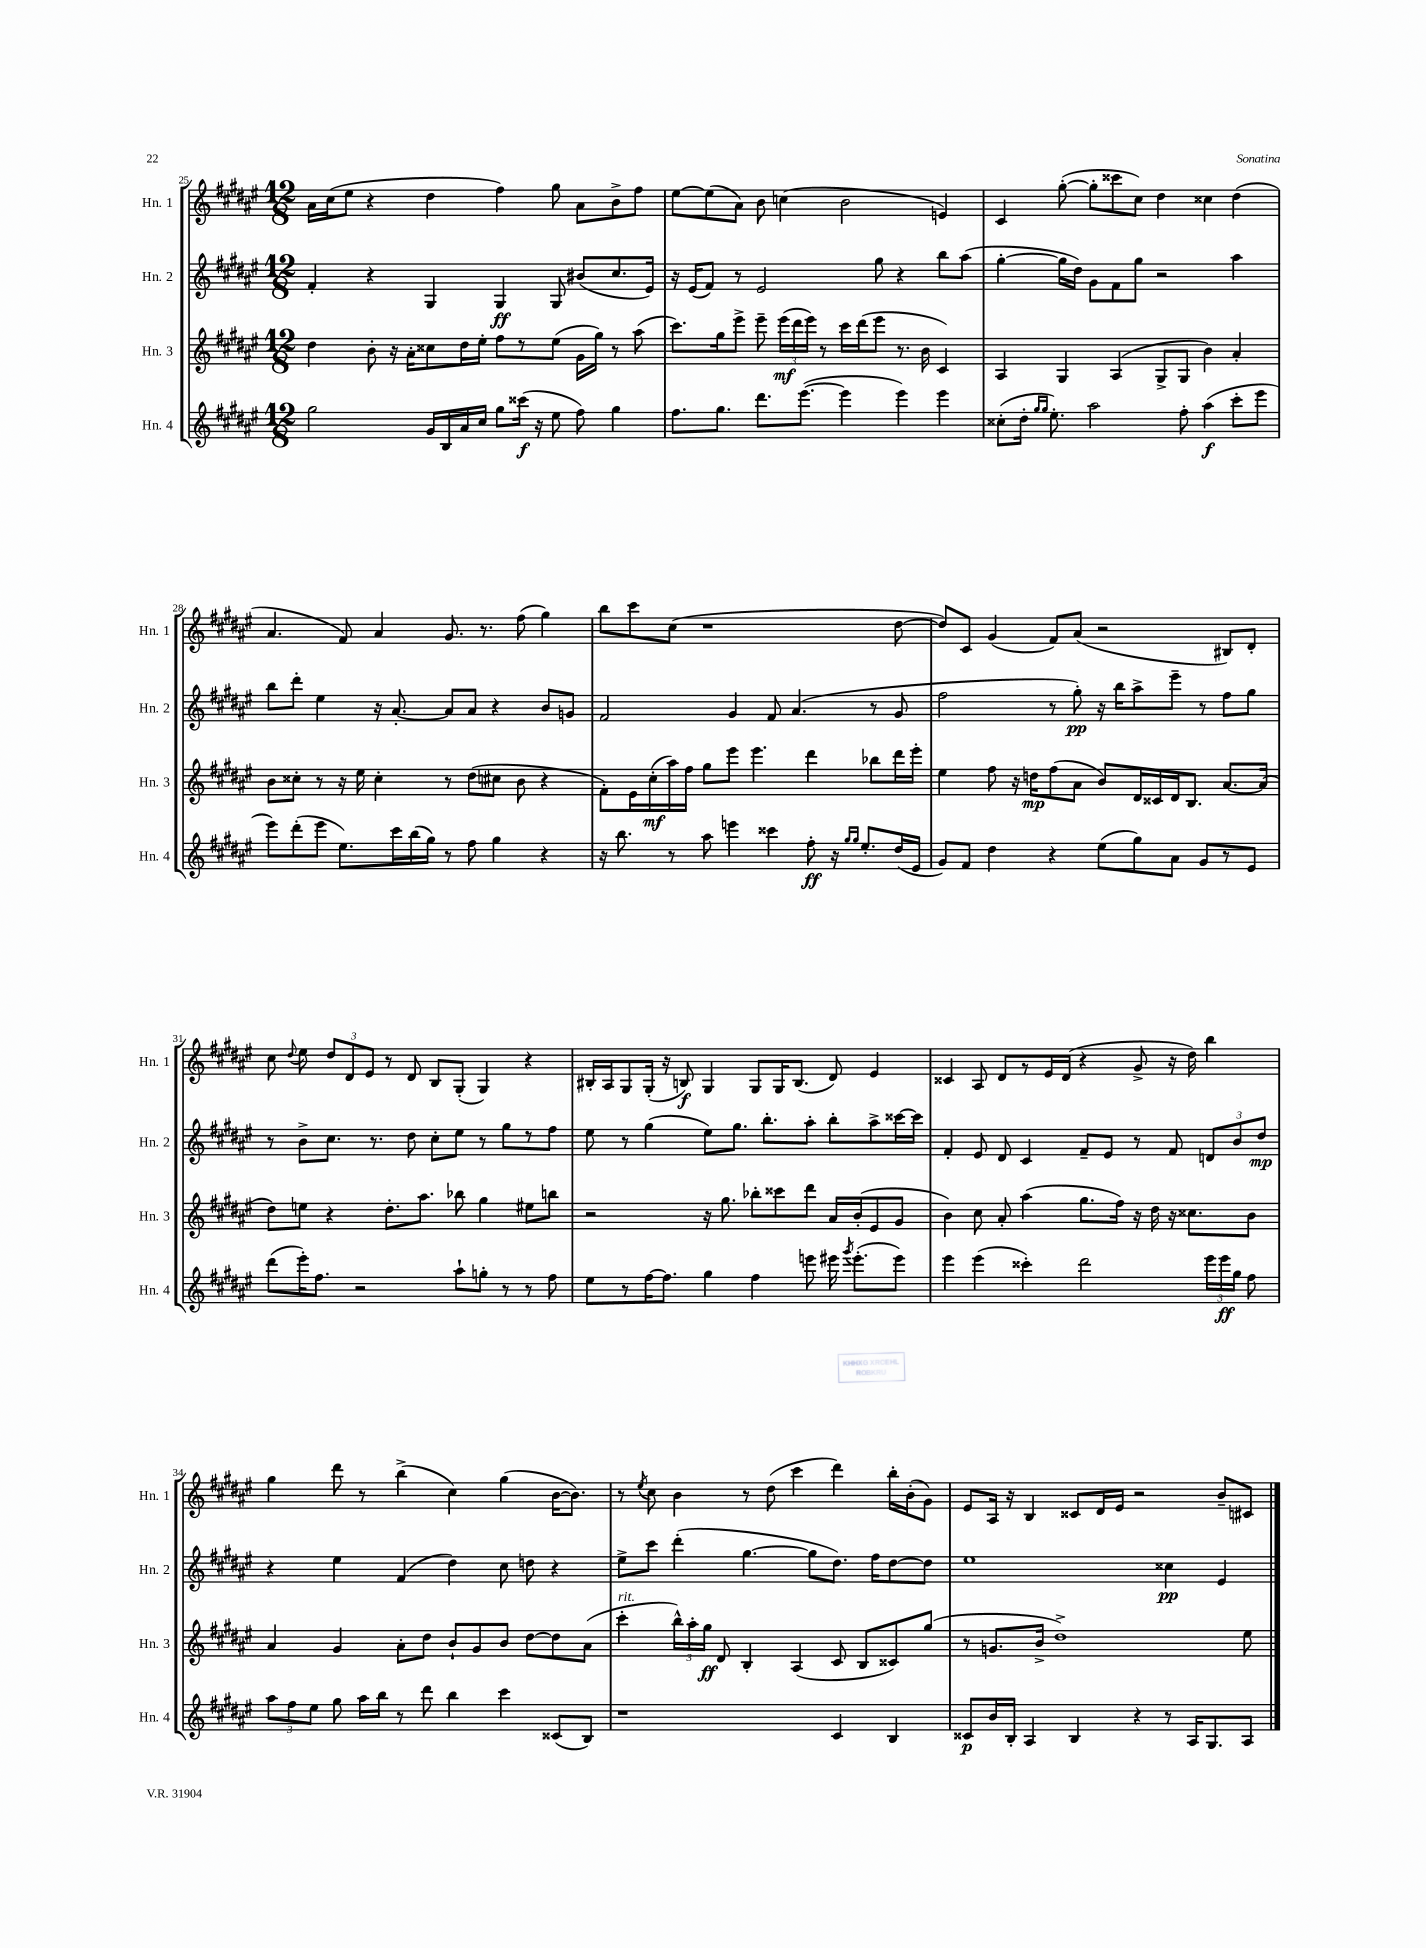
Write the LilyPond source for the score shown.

<<
\new StaffGroup <<
\new Staff = "s0" \with { instrumentName = "Hn. 1" shortInstrumentName = "Hn. 1" } {
    \clef treble \key fis \major \numericTimeSignature \time 12/8
    \autoBeamOff ais'16[ cis''16( eis''8] r4 dis''4 fis''4) gis''8 ais'8[ b'8-> fis''8] |
    eis''8[~ eis''8( ais'8]) b'8 c''4( b'2 e'4) |
    cis'4 gis''8~-.( gis''8[-. cisis'''8 cis''8]) dis''4 cisis''4 dis''4( |
    ais'4. fis'8) ais'4 gis'8. r8. fis''8( gis''4) |
    b''8[ cis'''8 cis''8]( r1 dis''8~ |
    dis''8[) cis'8] gis'4( fis'8[) ais'8]( r2 bis8[) dis'8]-. |
    cis''8 \appoggiatura { dis''8 } eis''8 \tuplet 3/2 { dis''8[ dis'8 eis'8] } r8 dis'8 b8[ gis8]-.( gis4) r4 |
    bis16[-. ais16 gis8 gis16]-.( r16 b8\f) gis4 gis8[ gis16 b8.]( dis'8) eis'4 |
    cisis'4 ais8 dis'8[ r8 eis'16 dis'16]( r4 gis'8-> r16 dis''16) b''4 |
    gis''4 dis'''8 r8 b''4->( cis''4) gis''4( b'16[~ b'8.]) |
    r8 \acciaccatura { eis''8 } cis''8 b'4 r8 dis''8( cis'''4 dis'''4) b''16[-. b'16-.( gis'8]) |
    eis'8[ ais16] r16 b4 cisis'8[ dis'16 eis'16] r2 b'8[-- cis'8] \bar "|." |
}
\new Staff = "s1" \with { instrumentName = "Hn. 2" shortInstrumentName = "Hn. 2" } {
    \clef treble \key fis \major \numericTimeSignature \time 12/8
    \autoBeamOff fis'4-. r4 gis4 gis4\ff gis8 bis'8[( cis''8. eis'16]) |
    r16 eis'16[( fis'8]) r8 eis'2 gis''8 r4 b''8[ ais''8]( |
    gis''4~-. gis''16[ dis''16]) gis'8[ fis'8 gis''8] r2 ais''4 |
    b''8[ dis'''8]-. eis''4 r16 ais'8.~-. ais'8[ ais'8] r4 b'8[ g'8] |
    fis'2 gis'4 fis'8 ais'4.( r8 gis'8 |
    fis''2 r8 gis''8-.\pp) r16 b''16[ ais''8-> eis'''8]-- r8 fis''8[ gis''8] |
    r8 b'8[-> cis''8.] r8. dis''8 cis''8[-. eis''8] r8 gis''8[ r8 fis''8] |
    eis''8 r8 gis''4( eis''8[) gis''8.] b''8.[-. ais''8]-. b''8[-. ais''8-> cisis'''16~ cisis'''16] |
    fis'4-. eis'8 dis'8 cis'4 fis'8[-- eis'8] r8 fis'8 \tuplet 3/2 { d'8[ b'8 dis''8]\mp } |
    r4 eis''4 fis'4( dis''4) cis''8 d''8 r4 |
    eis''8[-> cis'''8] dis'''4-.( gis''4.~ gis''8[ dis''8.]) fis''16[ dis''8~ dis''8] |
    eis''1 cisis''4\pp eis'4 \bar "|." |
}
\new Staff = "s2" \with { instrumentName = "Hn. 3" shortInstrumentName = "Hn. 3" } {
    \clef treble \key fis \major \numericTimeSignature \time 12/8
    \autoBeamOff dis''4 b'8-. r16 ais'16[-. cisis''8 dis''16 eis''16]-. fis''8[ r8 eis''8]( gis'16[ gis''16]) r8 ais''8( |
    cis'''8.[) gis''16 eis'''8]-> eis'''8-- \tuplet 3/2 { eis'''16[\mf( dis'''16 eis'''16]) } r8 cis'''16[ dis'''16( eis'''8] r8. b'16 cis'4) |
    ais4 gis4 ais4( gis8[-> gis8] b'4) ais'4-. |
    b'8[ cisis''8]-. r8 r16 eis''16 cisis''4-. r8 dis''8[( cis''8] b'8 r4 |
    fis'8[-.) eis'16 cis''16-.\mf( ais''16) fis''16] gis''8[ eis'''8] eis'''4. dis'''4 bes''8[ dis'''16 eis'''16]-. |
    eis''4 fis''8 r16 d''16[\mp fis''8( ais'8] b'8[) dis'16 cisis'16 dis'16 b8.] ais'8.[~ ais'16]( |
    dis''8[) e''8] r4 dis''8.[-. ais''8.] bes''8 gis''4 eis''8[ b''8] |
    r2 r16 gis''8. bes''8[-. cisis'''8 dis'''8] ais'16[ b'16-.( eis'8 gis'8] |
    b'4) cis''8 ais'8-. ais''4( gis''8.[ fis''16]) r16 dis''16 r16 cisis''8.[ b'8] |
    ais'4 gis'4 ais'8[-. dis''8] b'8[-! gis'8 b'8] dis''8[~ dis''8 ais'8]( |
    cis'''4-.^\markup { \italic "rit." } \tuplet 3/2 { b''16[-^) ais''16-. gis''16]\ff } dis'8 b4-. ais4( cis'8 b8[ cisis'8) gis''8]( |
    r8 g'8.[ b'16]-> dis''1->) eis''8 \bar "|." |
}
\new Staff = "s3" \with { instrumentName = "Hn. 4" shortInstrumentName = "Hn. 4" } {
    \clef treble \key fis \major \numericTimeSignature \time 12/8
    \autoBeamOff gis''2 gis'16[ b16 ais'16 cis''16] gis''8[ cisis'''16]\f( r16 eis''8 fis''8) gis''4 |
    fis''8.[ gis''8.] dis'''8.[ eis'''8.]~( eis'''4 eis'''4) eis'''4 |
    cisis''8[-.( dis''16]-. \grace { gis''16[ gis''16] } eis''8.-.) ais''2 fis''8-. ais''4\f( cis'''8[-. eis'''8] |
    eis'''8[) dis'''8-.( eis'''8] eis''8.[) cis'''16 b''16( gis''16]) r8 fis''8 gis''4 r4 |
    r16 b''8. r8 ais''8 e'''4 cisis'''4 fis''8-.\ff r16 \grace { gis''16[ gis''16] } eis''8.[-. dis''16( eis'16] |
    gis'8[) fis'8] dis''4 r4 eis''8[( gis''8) ais'8] gis'8[ r8 eis'8] |
    dis'''8[( eis'''16-.) fis''8.] r2 ais''8[-! g''8]-. r8 r8 fis''8 |
    eis''8[ r8 fis''16~ fis''8.] gis''4 fis''4 e'''8 eis'''16 \acciaccatura { gis'''8 } eis'''8.[-.( eis'''8]) |
    eis'''4 eis'''4( cisis'''4-.) dis'''2 \tuplet 3/2 { eis'''16[ eis'''16\ff gis''16] } fis''8 |
    \tuplet 3/2 { ais''8[ fis''8 eis''8] } gis''8 ais''16[ b''16] r8 dis'''8 b''4 cis'''4 cisis'8[( b8]) |
    r1 cis'4 b4 |
    cisis'8[\p b'16 b16]-. ais4 b4 r4 r8 ais16[ gis8. ais8] \bar "|." |
}
>>
>>
\layout { \context { \Score currentBarNumber = #25 } }
